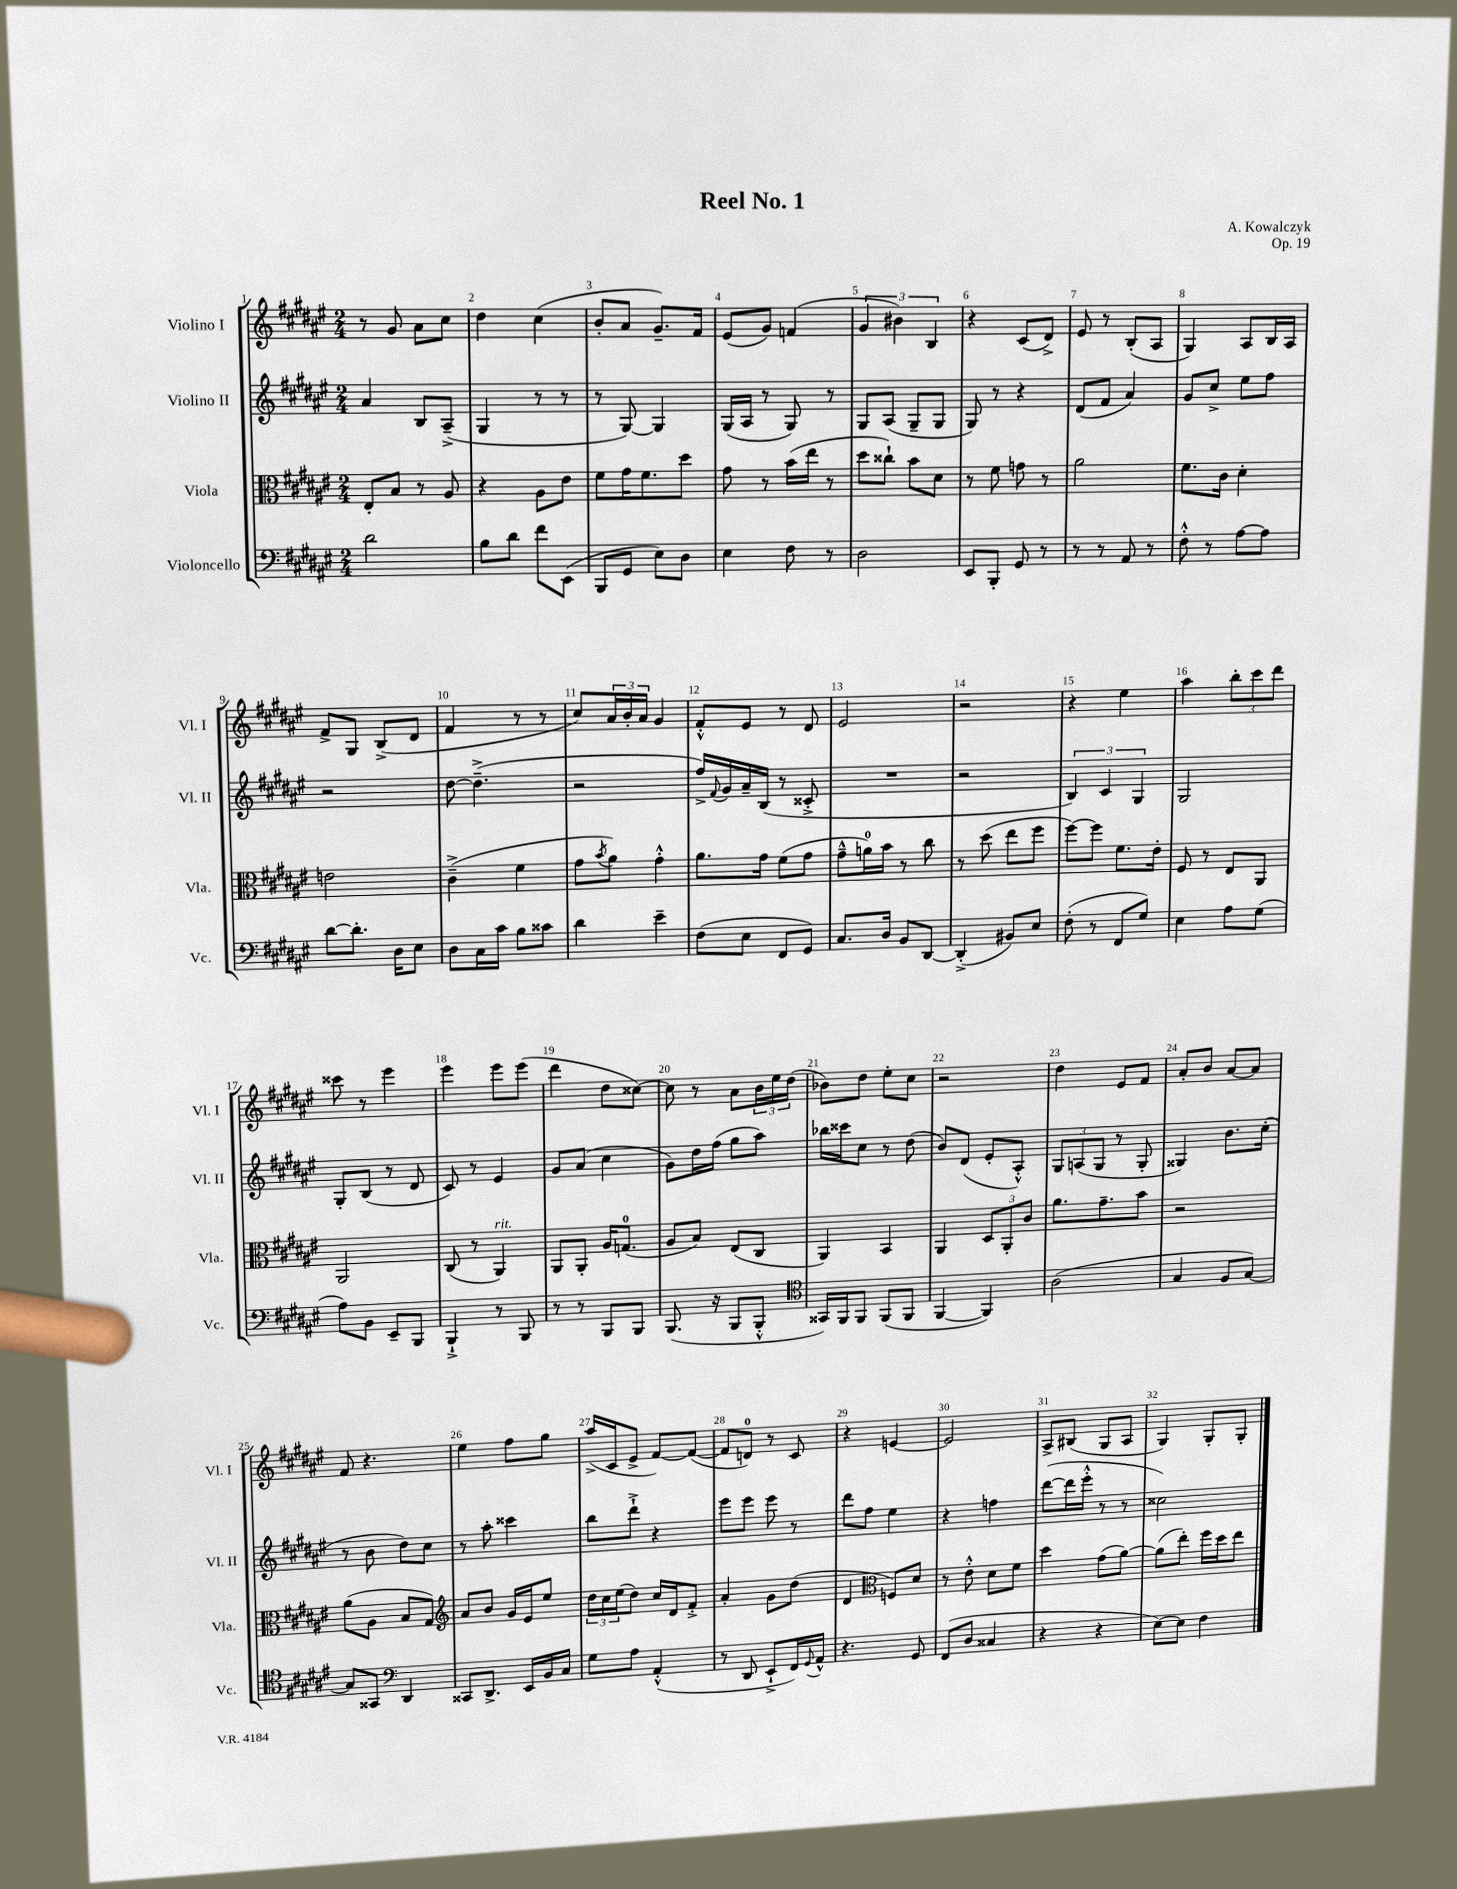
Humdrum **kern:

**kern	**kern	**kern	**kern
*staff4	*staff3	*staff2	*staff1
*clefF4	*clefC3	*clefG2	*clefG2
*k[f#c#g#d#a#e#]	*k[f#c#g#d#a#e#]	*k[f#c#g#d#a#e#]	*k[f#c#g#d#a#e#]
*M2/4	*M2/4	*M2/4	*M2/4
2d#	8E#'	4a#	8r
.	8B	.	8g#
.	8r	8B	8a#
.	8A#	(8A#~^	8cc#
=	=	=	=
8B	4r	4G#	4dd#
8d#	.	.	.
8f#	8A#	8r	(4cc#
(8EE#	8e#	8r	.
=	=	=	=
8BBB	8f#	8r	8b'
8GG#	16g#	[8G#)	8a#
.	8.f#	.	.
8E#)	.	4G#]	8.g#~)
8D#	8dd#	.	.
.	.	.	16f#
=	=	=	=
4E#	8g#	(16G#	(8e#
.	.	16A#	.
.	8r	8r	8g#)
8F#	(16b	8G#)	(4f
.	16ee#	.	.
8r	8r	8r	.
=	=	=	=
2D#	8dd#	8G#	6g#
.	8cc##`)	(8A#	.
.	.	.	6b#)
.	8b	8G#~	.
.	.	.	6B
.	8d#	8G#	.
=	=	=	=
8EE#	8r	8G#)	4r
8BBB'	8f#	8r	.
8GG#	8g	4r	(8c#
8r	8r	.	8d#^)
=	=	=	=
8r	2a#	(8d#	8e#
8r	.	8f#	8r
8AA#	.	4a#)	(8B'
8r	.	.	8A#
=	=	=	=
8F#'^^	8.f#	8g#	4G#)
8r	.	8cc#^	.
.	16c#	.	.
[8A#	4d#'	8ee#	8A#
8A#]	.	8ff#	16B
.	.	.	16A#
=	=	=	=
[8d#	2e	2r	8f#^
8.d#']	.	.	8G#
.	.	.	(8B^
16D#	.	.	.
8E#	.	.	8d#
=	=	=	=
8D#	(4c#~^	[8dd#	4f#
16C#	.	(4.dd#~^]	.
16c#	.	.	.
8B	4f#	.	8r
8c##	.	.	8r
=	=	=	=
4d#	8g#	2r	8cc#)
.	8qb	.	.
.	8a#)	.	24a#
.	.	.	24b'
.	.	.	24a#
4e#~	4g#'^^	.	4g#
=	=	=	=
(8F#	8.a#	16ff#^)	8f#'^^
.	.	8qqf#	.
.	.	16g#	.
8E#	.	16a#~	8e#
.	16g#	(16B	.
8FF#	(8f#	8r	8r
8GG#)	8g#	8c##'^	8d#
=	=	=	=
8.C#	8g#~^^	2r	2e#
.	16a)	.	.
16D#	16b	.	.
8BB	8r	.	.
[8DD#	8cc#	.	.
=	=	=	=
(4DD#'^]	8r	2r	2r
.	(8dd#	.	.
8BB#)	8ee#	.	.
8E#	8ff#	.	.
=	=	=	=
(8F#'	[8ff#)	6B)	4r
8r	8ff#]	.	.
.	.	6c#	.
8FF#	8.f#	.	4ee#
.	.	6G#	.
8G#)	.	.	.
.	16e#'	.	.
=	=	=	=
4E#	8F#	2G#	4aa#
.	8r	.	.
8A#	8E#	.	12bb'
.	.	.	12ccc#
(8G#	8AA#	.	.
.	.	.	12ddd#
=	=	=	=
8A#)	2AA#	8G#'	8ccc##
8BB	.	(8B	8r
8EE#~	.	8r	4eee#
8BBB	.	8d#	.
=	=	=	=
4BBB`^	(8C#	8c#)	4eee#
.	8r	8r	.
8r	4AA#)	4e#	8eee#
8BBB	.	.	(8eee#
=	=	=	=
8r	8AA#	8g#	4ddd#
8r	8AA#'	(8a#	.
8BBB	16A#	4cc#	8dd#
.	(8.G	.	.
8BBB	.	.	[8cc##)
=	=	=	=
(8.BBB	8A#	8g#)	8cc##]
.	8B)	16dd#	8r
16r	.	(16ff#	.
8BBB	(8E#	8gg#	8a#
8BBB'^^	8C#	8aa#)	24b
.	.	.	24ee#
.	.	.	(24dd#
=	=	=	=
*clefC4	*	*	*
16GG##)	4AA#)	16bb-	8b-)
16FF#	.	16ccc##	.
8FF#	.	8cc#	8dd#
(8FF#	4BB	8r	8ee#'
8FF#	.	(8dd#	8cc#
=	=	=	=
[4FF#	4AA#	8b)	2r
.	.	(8d#	.
4FF#])	12D#	8e#'	.
.	12AA#'	.	.
.	.	8A#'^^)	.
.	12c#	.	.
=	=	=	=
(2A#	8.a#	12G#	4dd#
.	.	(12A	.
.	.	12G#	.
.	8.g#~	.	.
.	.	8r	8e#
.	8b	8G#'	8f#
=	=	=	=
4G#	2r	4G##)	8a#'
.	.	.	8b
8F#	.	8.b	[8a#
[8G#)	.	.	8a#]
.	.	(16cc#'	.
=	=	=	=
8G#]	(8a#	8r	8f#
8GG##	8A#	8b	4.r
*clefF4	*	*	*
4DD#	8B	8dd#)	.
.	8G#)	8cc#	.
=	=	=	=
*	*clefG2	*	*
8CC##	8a#	8r	4ee#
8.DD#^	8b	8aa#'	.
.	16g#	4ccc##	8ff#
16EE#	16e#	.	.
16BB	8ee#	.	8gg#
16C#	.	.	.
=	=	=	=
8G#	24dd#	8bb	(16aa#^
.	24cc#	.	.
.	.	.	16c#
.	(24ee#	.	.
8A#	8dd#)	8ddd#`^	8e#^
(4AA#'^^	16cc#	4r	[8f#)
.	16d#	.	.
.	8f#'^	.	(8f#_
=	=	=	=
8r	4a#'	8eee#	8f#]
8DD#	.	8eee#	8d)
8EE#`^	8g#	8eee#	8r
16FF#)	(8dd#	8r	8c#
8qqGG#	.	.	.
16AA#^^	.	.	.
=	=	=	=
4.r	4d#	8ddd#	4r
.	.	8ff#	.
*	*clefC3	*	*
.	8F)	4ee#	[4e
8GG#	8d#	.	.
=	=	=	=
(8FF#	8r	4r	2e]
8D#	8e#'^^	.	.
4C##	8d#	4ff	.
.	8f#	.	.
=	=	=	=
4r	4dd#	([8ddd#	8A#^
.	.	16ddd#]	(8B#
.	.	16eee#'^^	.
4r	(8g#	8r	8G#
.	[8a#)	8r	8A#
=	=	=	=
[8E#)	(8a#]	2cc##)	4G#)
8E#]	8ee#')	.	.
4F#	16ff#	.	8G#'
.	16dd#	.	.
.	8ee#	.	8G#'
==	==	==	==
*-	*-	*-	*-
